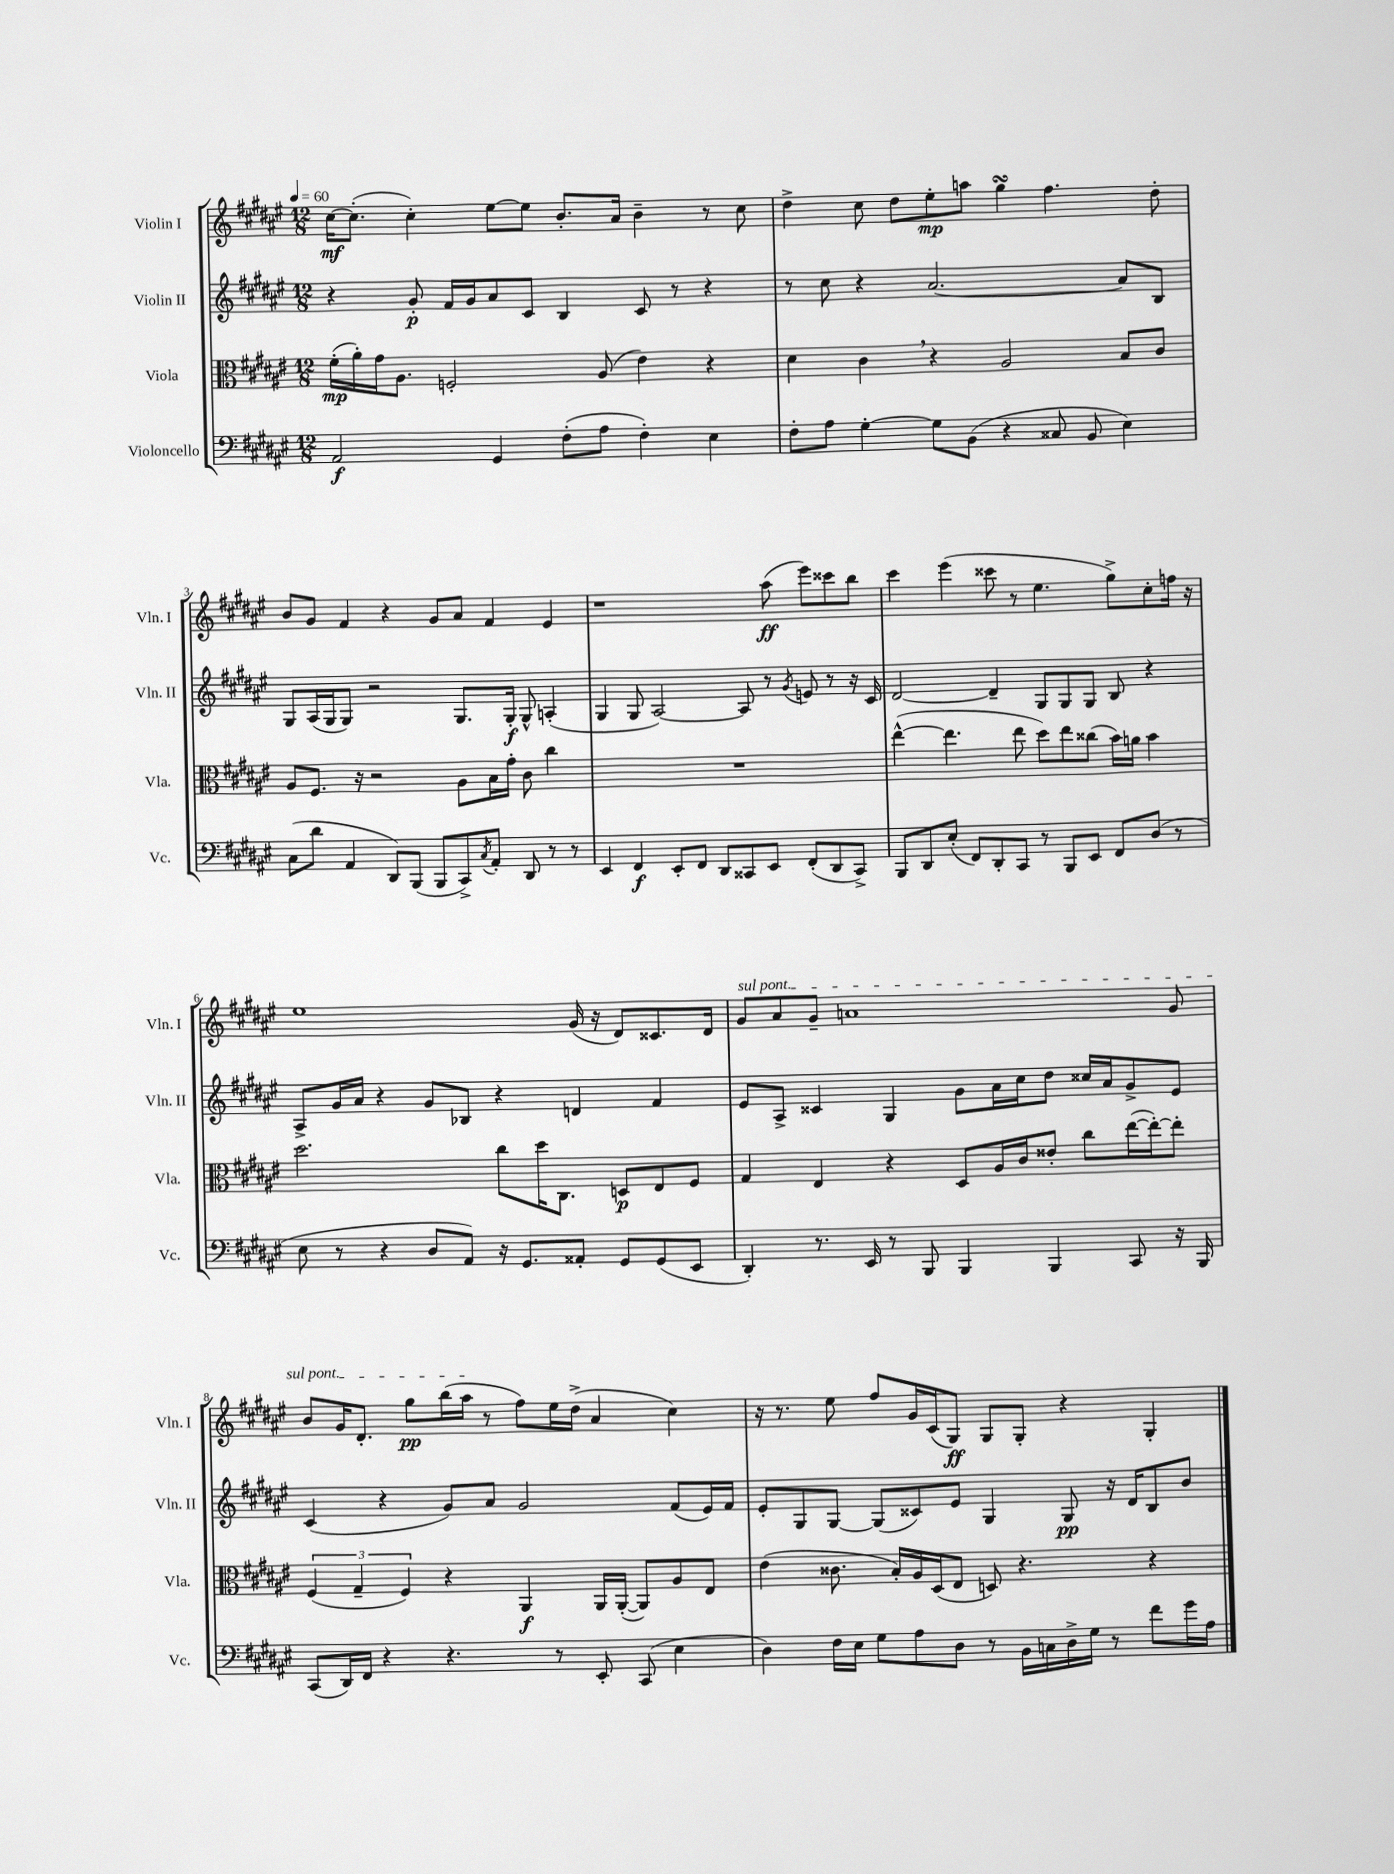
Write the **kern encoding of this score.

**kern	**kern	**kern	**kern
*staff4	*staff3	*staff2	*staff1
*clefF4	*clefC3	*clefG2	*clefG2
*k[f#c#g#d#a#e#]	*k[f#c#g#d#a#e#]	*k[f#c#g#d#a#e#]	*k[f#c#g#d#a#e#]
*M12/8	*M12/8	*M12/8	*M12/8
*MM60	*MM60	*MM60	*MM60
2AA#/	(16f#'\LL	4r	[16cc#\LK
.	16a#'\)	.	(8.cc#'\]J
.	16g#\J	.	.
.	8.A#\J	.	.
.	.	8g#'/	4cc#'\)
.	2F'/	16f#/LL	.
.	.	16g#/J	.
4GG#/	.	8a#/	[8ee#\L
.	.	8c#/J	8ee#\]J
(8F#'\L	.	4B/	8.b'/L
8A#\J	(8A#/	.	.
.	.	.	16a#/Jk
4F#'\)	4e#\)	8c#/	4b~\
.	.	8r	.
4E#\	4r	4r	8r
.	.	.	8cc#\
=	=	=	=
8F#'\L	4d#\	8r	4dd#^\
8A#\J	.	8cc#\	.
[4G#'\	4c#\	4r	8cc#\
.	.	.	8dd#\L
8G#\]L	4r	[2.a#/	8ee#'\
(8BB\J	.	.	8aa\J
4r	2A#/	.	4gg#\
8C##/	.	.	4.ff#\
8BB/	.	.	.
4E#\)	8B/L	8a#/]L	.
.	8c#/J	8B/J	8dd#'\
=	=	=	=
(8C#\L	8A#/L	8G#/L	8b/L
8d#\J	8.F#/J	(16A#/L	8g#/J
.	.	16G#/J	.
4AA#/	.	8G#/J)	4f#/
.	16r	.	.
.	2r	2r	.
8DD#/L)	.	.	4r
(8BBB/J	.	.	.
8BBB/L	.	.	8g#/L
8CC#^/)	8A#\L	8.G#/L	8a#/J
8qC#/	.	.	.
8AA#'/J	16B\L	.	4f#/
.	16g#'\JJ	16G#'/Jk	.
8DD#/	8c#\	8G#^^/	.
8r	4cc#\	(4A'/	4e#/
8r	.	.	.
=	=	=	=
4EE#/	1.r	4G#/	1r
4FF#/	.	8G#/	.
.	.	[2A#/)	.
8EE#'/L	.	.	.
8FF#/J	.	.	.
8DD#/L	.	.	.
8CC##/	.	8A#/]	.
8EE#/J	.	8r	(8aa#\
.	.	8qg#/	.
(8FF#'/L	.	8e/	8eee#\L)
8DD#/	.	8r	8ccc##\
8CC##^/J)	.	16r	8bb\J
.	.	16c#/	.
=	=	=	=
8BBB/L	([4ee#^^\	[2d#/	4ccc#\
8DD#/	.	.	.
(8E#'/J	4.ee#\]	.	(4eee#\
8FF#/L)	.	.	.
8DD#'/	.	4d#~/]	8ccc##\
8CC#/J	8ee#\	.	8r
8r	8dd#\L)	8G#/L	4.ee#\
8BBB/L	8ee#\	8G#/	.
8EE#/J	(8cc##\J	8G#/J	.
8FF#/L	16b\LL)	8B/	8gg#^\L)
.	16a\JJ	.	.
(8D#/J	4b\	4r	8cc#'\
8r	.	.	16ff\Jk
.	.	.	16r
=	=	=	=
8E#\	2.dd#\	8A#^/L	1ee#
8r	.	16g#/L	.
.	.	16a#/JJ	.
4r	.	4r	.
8D#/L	.	8g#/L	.
8AA#/J)	.	8B-/J	.
16r	8cc#\L	4r	.
8.GG#/L	.	.	.
.	16dd#\K	.	.
.	8.C#\J	.	.
8AA##'/J	.	4d/	(16g#/
.	.	.	16r
8GG#/L	8D/L	.	8d#/L)
(8GG#/	8E#/	4f#/	8.c##/
8EE#/J	8F#/J	.	.
.	.	.	16d#/Jk
=	=	=	=
4DD#'/)	4G#/	8e#/L	8g#/L
.	.	8A#^/J	8a#/
8.r	4E#/	4c##/	8g#~/J
.	.	.	1a
16EE#/	.	.	.
8r	4r	4G#/	.
8BBB/	.	.	.
4BBB/	8D#/L	8g#\L	.
.	16A#/L	16a#\L	.
.	16c#/J	16cc#\J	.
4BBB/	8e##'/J	8dd#\J	.
.	8cc#\L	16cc##/LL	.
.	.	16a#/J	.
8CC#/	([16ee#\L	8g#^/	.
.	16ee#'\_J)	.	.
16r	8ee#'\]J	8e#/J	8g#/
16BBB/	.	.	.
=	=	=	=
(8CC#/L	(6F#/	(4c#/	8b/L
16DD#/L)	.	.	16g#/K
.	6G#~/	.	.
16FF#/JJ	.	.	8.d#'/J
4r	.	4r	.
.	6F#/)	.	.
.	.	.	8gg#\L
4.r	4r	8g#/L)	(16bb\L
.	.	.	16aa#\JJ
.	.	8a#/J	8r
.	4AA#/	2g#/	8ff#\L)
8r	.	.	16ee#\L
.	.	.	(16dd#^\JJ
8EE#'/	16AA#/LL	.	4a#/
.	([16AA#'/JJ	.	.
(8CC#/	8AA#/]L)	.	.
4E#\	8A#/	(8f#/L	4cc#\)
.	8E#/J	16e#/L)	.
.	.	16f#/JJ	.
=	=	=	=
4D#\)	(4e#\	8e#'/L	16r
.	.	.	8.r
.	.	8G#/	.
16F#\LL	8.c##\	[8G#/J	8ee#\
16E#\JJ	.	.	.
8G#\L	.	(8G#/]L	8ff#/L
.	16B'/LL)	.	.
8A#\	16A#/	8c##/)	16g#/L
.	(16D#/J	.	(16c#/J
8D#\J	8E#/J	8e#/J	8G#/J)
8r	8D/)	4G#/	8G#/L
16BB\LL	4.r	.	8G#'/J
16C\	.	.	.
16D#^\	.	8G#/	4r
16G#\JJ	.	.	.
8r	.	16r	.
.	.	16d#/LK	.
8f#\L	4r	8B/	4G#'/
16g#\L	.	8b/J	.
16A#\JJ	.	.	.
==	==	==	==
*-	*-	*-	*-
